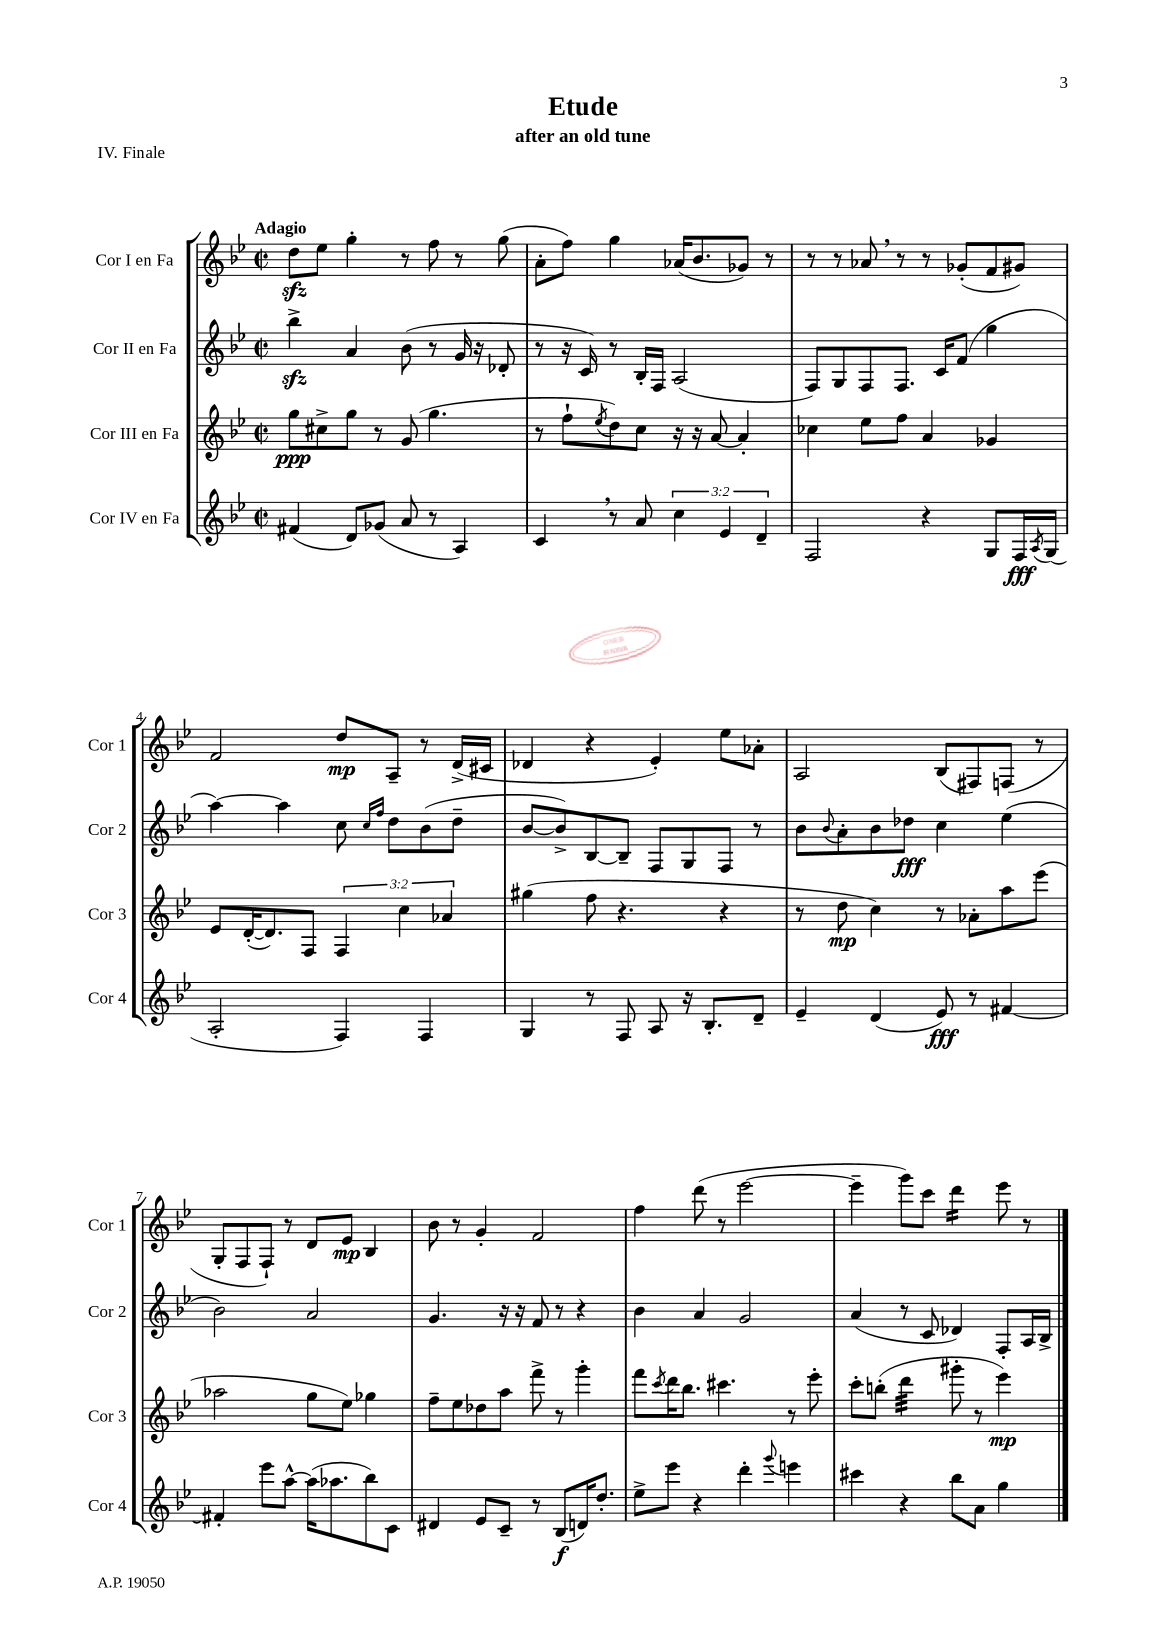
\header { title = "Etude" subtitle = "after an old tune" piece = "IV. Finale" }
<<
\new StaffGroup <<
\new Staff = "s0" \with { instrumentName = "Cor I en Fa" shortInstrumentName = "Cor 1" } {
    \clef treble \key bes \major \defaultTimeSignature \time 2/2 \tempo "Adagio"
    d''8\sfz ees''8 g''4-. r8 f''8 r8 g''8( |
    a'8-. f''8) g''4 aes'16( bes'8. ges'8) r8 |
    r8 r8 aes'8 \breathe r8 r8 ges'8-.( f'8 gis'8) |
    f'2 d''8\mp a8-- r8 d'16->( cis'16 |
    des'4 r4 ees'4-.) ees''8 aes'8-. |
    a2 bes8( fis8) f8( r8 |
    g8-. f8 f8-!) r8 d'8 ees'8\mp bes4 |
    bes'8 r8 g'4-. f'2 |
    f''4 d'''8( r8 ees'''2~ |
    ees'''4-- g'''8) c'''8 d'''4:16 ees'''8 r8 \bar "|." |
}
\new Staff = "s1" \with { instrumentName = "Cor II en Fa" shortInstrumentName = "Cor 2" } {
    \clef treble \key bes \major \defaultTimeSignature \time 2/2
    bes''4->\sfz a'4 bes'8( r8 g'16 r16 des'8-. |
    r8 r16 c'16) r8 bes16-. f16 a2( |
    f8) g8 f8 f8. c'16 f'8( g''4 |
    a''4~) a''4 c''8 \grace { c''16 f''16 } d''8 bes'8( d''8-- |
    bes'8~ bes'8->) bes8~ bes8-- f8 g8 f8 r8 |
    bes'8 \appoggiatura { bes'8 } a'8-. bes'8 des''8\fff c''4 ees''4( |
    bes'2) a'2 |
    g'4. r16 r16 f'8 r8 r4 |
    bes'4 a'4 g'2 |
    a'4( r8 c'8 des'4) f8-. a16 bes16-> \bar "|." |
}
\new Staff = "s2" \with { instrumentName = "Cor III en Fa" shortInstrumentName = "Cor 3" } {
    \clef treble \key bes \major \defaultTimeSignature \time 2/2 \override Staff.TupletNumber.text = #tuplet-number::calc-fraction-text
    g''8\ppp cis''8-> g''8 r8 g'8( g''4. |
    r8 f''8-! \acciaccatura { ees''8 } d''8) c''8 r16 r16 a'8~ a'4-. |
    ces''4 ees''8 f''8 a'4 ges'4 |
    ees'8 d'16~-.( d'8.) f8 \tuplet 3/2 { f4 c''4 aes'4 } |
    gis''4( f''8 r4. r4 |
    r8 d''8\mp c''4) r8 aes'8-. a''8 ees'''8( |
    aes''2 g''8 ees''8) ges''4 |
    f''8-- ees''8 des''8 a''8 f'''8-> r8 g'''4-. |
    f'''8 \acciaccatura { c'''8 } d'''16 bes''8. cis'''4. r8 ees'''8-. |
    c'''8-. b''8-.( d'''4:32 gis'''8-. r8 ees'''4\mp) \bar "|." |
}
\new Staff = "s3" \with { instrumentName = "Cor IV en Fa" shortInstrumentName = "Cor 4" } {
    \clef treble \key bes \major \defaultTimeSignature \time 2/2 \override Staff.TupletNumber.text = #tuplet-number::calc-fraction-text
    fis'4( d'8) ges'8( a'8 r8 a4) |
    c'4 \breathe r8 a'8 \tuplet 3/2 { c''4 ees'4 d'4-- } |
    f2 r4 g8 f16\fff \acciaccatura { a8 } g16( |
    a2-. f4) f4 |
    g4 r8 f8 a8 r16 bes8.-. d'8-- |
    ees'4-- d'4( ees'8\fff) r8 fis'4~ |
    fis'4-. ees'''8 a''8~-^ a''16( aes''8. bes''8) c'8 |
    dis'4 ees'8 c'8-- r8 bes8\f( d'16) d''8.-. |
    ees''8-> ees'''8 r4 d'''4-. \appoggiatura { g'''8 } e'''4 |
    cis'''4 r4 bes''8 a'8 g''4 \bar "|." |
}
>>
>>
